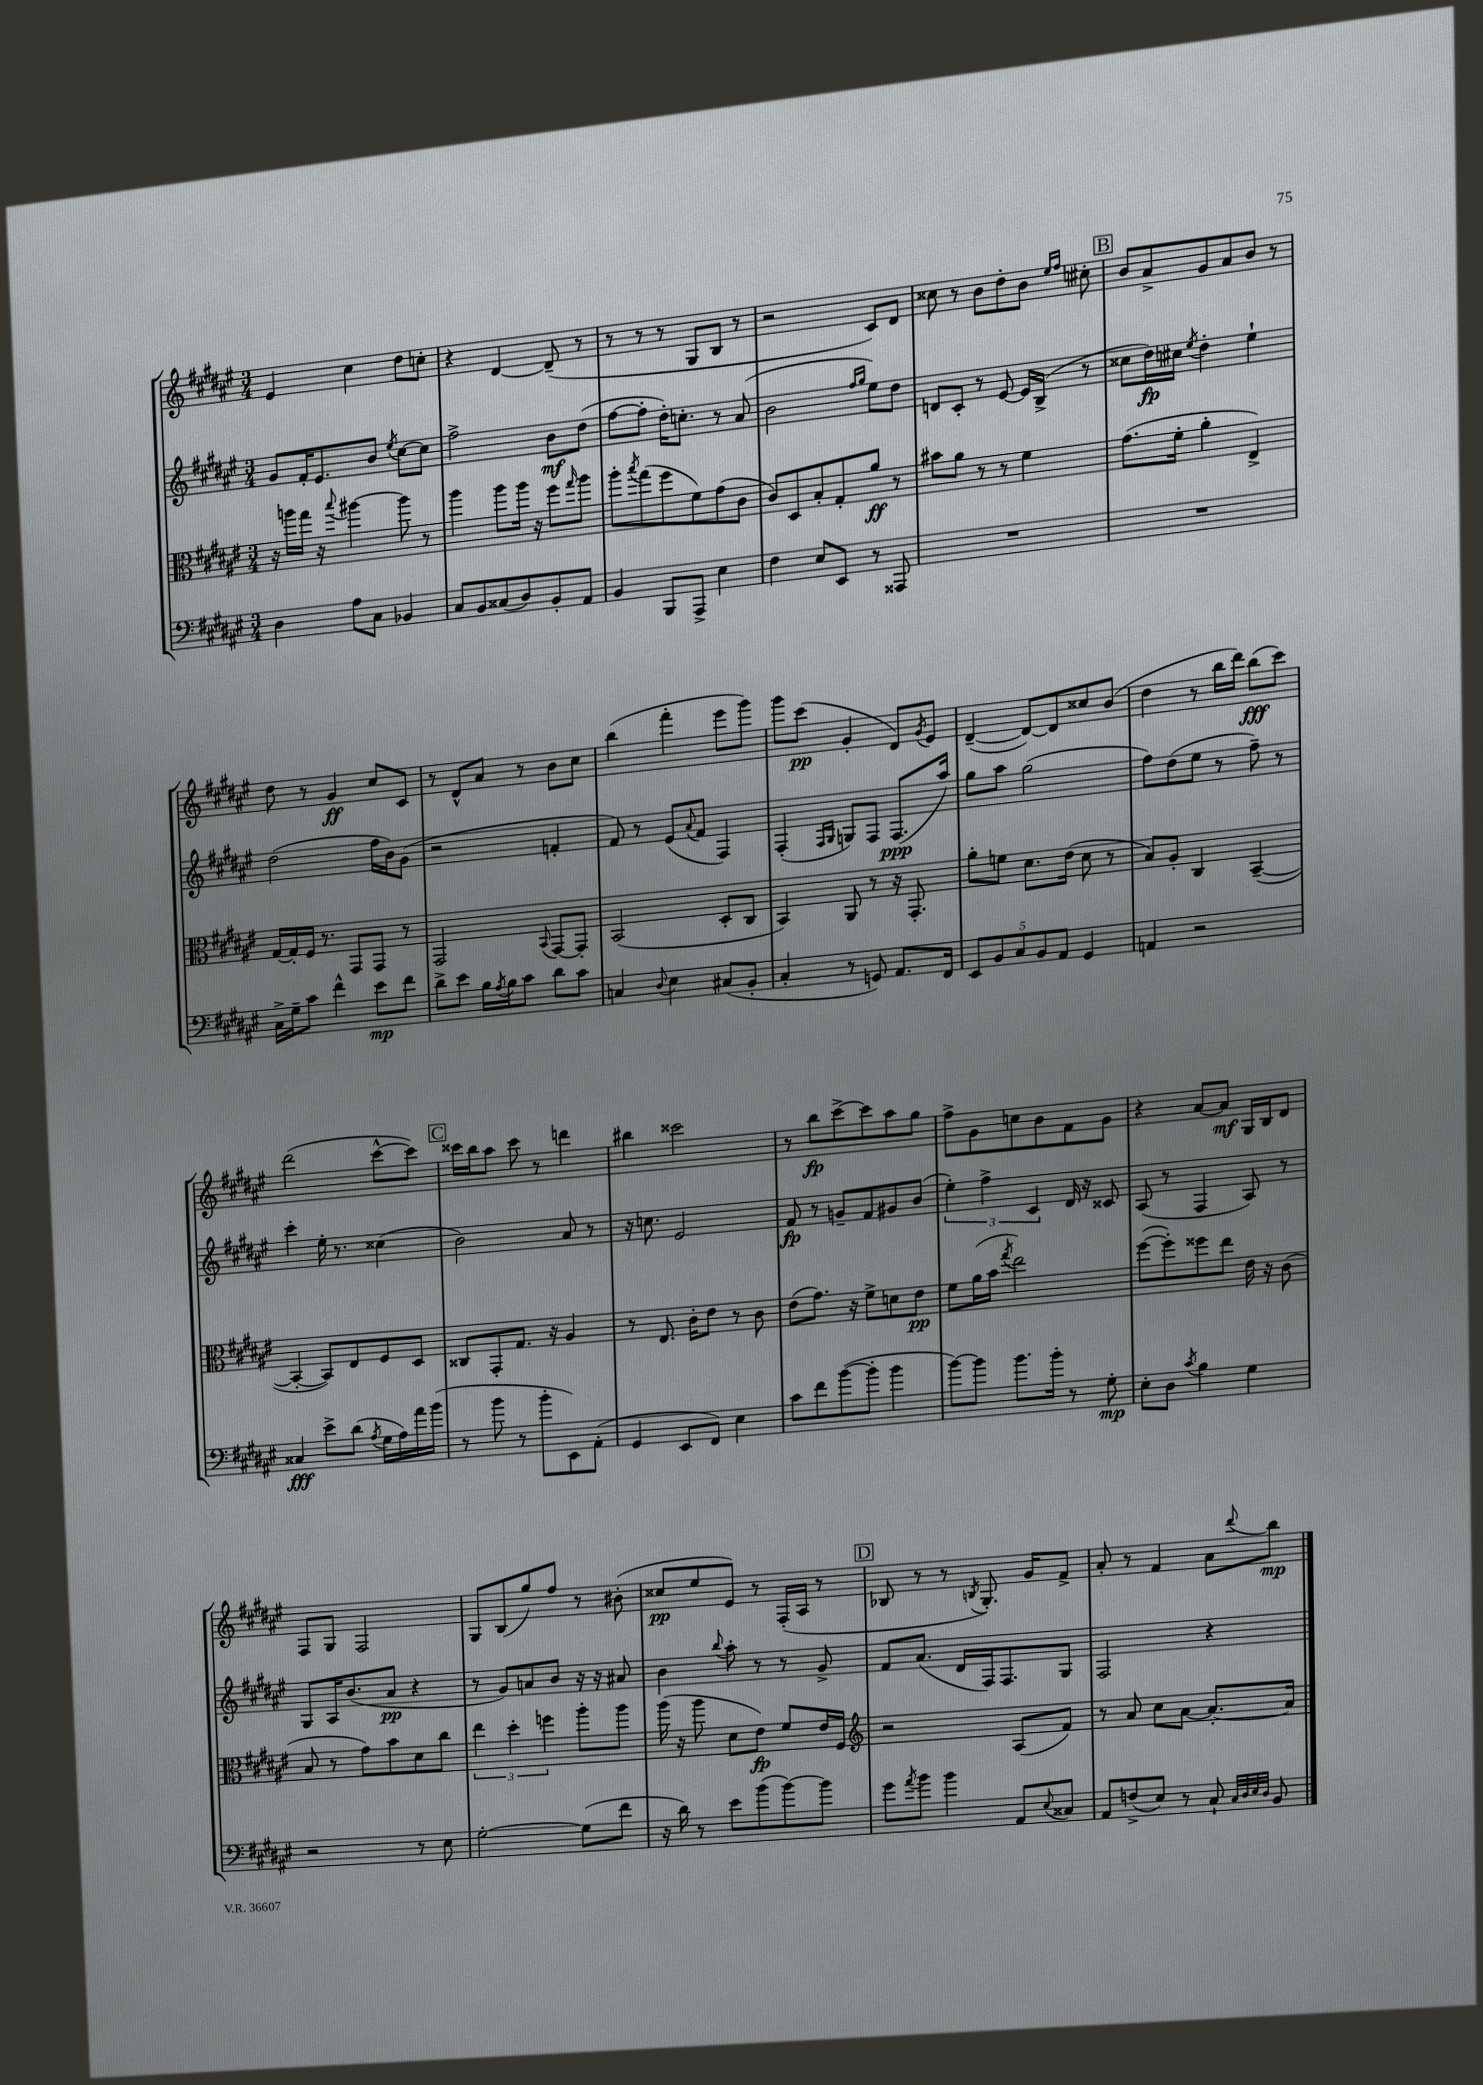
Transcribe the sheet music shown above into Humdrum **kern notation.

**kern	**kern	**kern	**kern
*staff4	*staff3	*staff2	*staff1
*clefF4	*clefC3	*clefG2	*clefG2
*k[f#c#g#d#a#e#]	*k[f#c#g#d#a#e#]	*k[f#c#g#d#a#e#]	*k[f#c#g#d#a#e#]
*M3/4	*M3/4	*M3/4	*M3/4
4D#	16r	8g#	4e#
.	16aa	.	.
.	16gg#	16f#'	.
.	16r	8.e#	.
.	8qqbb	.	.
8A#	[4aa#	.	4cc#
8C#	.	8b	.
.	.	8qee#	.
4BB-	8aa#]	[8cc#	8dd#
.	8r	8cc#]	8cc'
=	=	=	=
8C#	4aa#	2ff#^	4r
8BB	.	.	.
(8C##	8aa#	.	[4d#
8D#)	16aa#	.	.
.	16r	.	.
8BB'	8ff#	8b	(8d#~]
.	16qqgg#	.	.
8AA#	8aa#	(8dd#	8r
=	=	=	=
4BB	8aa#'	[8ff#	8r
.	8qbb	.	.
.	(8gg#	8ff#']	8r
8BBB	8ff#	16dd#')	8r
.	.	8.cc'	.
8AAA#^	8f#)	.	8G#
4E#	(8g#	8r	8B
.	8c#	(8a#	8r
=	=	=	=
4F#	8c#)	2b	2r
.	8D#	.	.
8E#	8B'	.	.
8EE#	8G#'	.	.
.	.	16qqff#	.
.	.	16qqgg#	.
8r	8a#	8ee#)	8c#)
8AAA##	8r	8dd#	8d#
=	=	=	=
2.r	8b#	8d	8cc##
.	8a#	8c#'	8r
.	8r	8r	8b
.	8r	[8e#	8dd#'
.	4f#	16e#]	8b
.	.	(16B^	.
.	.	.	16qqee#
.	.	.	16qqff#
.	.	8r	8cc#'
=	=	=	=
2.r	(8.g#	8cc##	8b
.	.	16dd#)	8a#^
.	16f#'	16cc#	.
.	.	8qee#	.
.	4a#'	4dd#'	8g#
.	.	.	8a#
.	4E#^)	4ee#`	8b
.	.	.	8r
=	=	=	=
16C#^	[16G#	(2dd#	8dd#
16G#~	16G#']	.	.
8c#	16F#	.	8r
.	8.r	.	.
4f#^^	.	.	4g#
.	8GG#	.	.
8e#	8GG#	16ff#	8cc#
.	.	16b)	.
8f#	8r	(8g#	8c#
=	=	=	=
8d#^	2GG#	2r	8r
8e#	.	.	8d#^^
16B	.	.	8a#
8qA#	.	.	.
16B	.	.	.
8c#	.	.	8r
.	8qqBB	.	.
8d#	[8GG#	4f'	8b
8c#	8GG#']	.	8cc#
=	=	=	=
4C	(2BB	8f#)	(4bb
.	.	8r	.
8qqD#	.	.	.
4E#	.	(8e#	4fff#'
.	.	8qqa#	.
.	.	8f#	.
(8C#	8D#'	4F#)	8eee#
8BB'	8C#	.	8ggg#)
=	=	=	=
4C#'	4BB)	(4F#'	8ggg#
.	.	.	(8ccc#
.	.	16qqF#	.
.	.	16qqG#	.
8r	8AA#	8G)	4g#'
8GG)	8r	8F#	.
8.AA#	16r	(8.F#	8d#)
.	8.GG#'	.	.
.	.	.	8qg#
.	.	.	8e#
16FF#	.	16aa#)	.
=	=	=	=
10EE#	8a#'	8gg#	([4d#~
10BB	.	.	.
.	8f	8aa#	.
10C#	.	.	.
.	8.d#	(2gg#	8d#_)
10BB	.	.	.
.	.	.	8d#]
10AA#	.	.	.
.	(16e#	.	.
4GG#	8d#	.	8cc##
.	8r	.	(8b
=	=	=	=
4AA	8B)	8ff#)	4dd#
.	8A#'	(8dd#	.
2r	4C#	8ee#	8r
.	.	8r	16bb
.	.	.	16ddd#)
.	([4BB~	8ff#~)	(8bb
.	.	8r	8ccc#)
=	=	=	=
4C##	4BB'_	4ccc#'	(2ddd#
8e#^	8BB])	16ee#'	.
.	.	8.r	.
(8d#	8E#	.	.
8qA#	.	.	.
16G#	8F#	(4cc##	[8ccc#^^
16A#)	.	.	.
16a#	8D#	.	8ccc#])
(16b	.	.	.
=	=	=	=
8r	8C##	2b)	16ccc##
.	.	.	16bb
8b	8GG#'	.	8aa#
8r	8.G#	.	8ccc##
8b'	.	.	8r
.	16r	.	.
8EE#)	4A#	8a#	4ddd
(8AA#'	.	8r	.
=	=	=	=
4GG#	8r	16r	4bb#
.	.	8.cc	.
.	8.E#	.	.
8EE#	.	2e#	2ccc##
.	16c#'	.	.
8FF#)	8e#	.	.
4E#	8r	.	.
.	8c#	.	.
=	=	=	=
8c#	(8e#	8f#	8r
8f#	8.g#)	8r	8bb
([8b	.	8g~	[8ccc#^
.	16r	.	.
8b']	8f#^	8f#	8ccc#]
4b	8d	8g#	8aa#
.	8e#	(8b	8gg#
=	=	=	=
[8b)	8f#	6ee#')	8ff#^
8b]	(16a#	.	8g#
.	.	6ff#^	.
.	16b	.	.
.	8qgg#	.	.
8.b	2ee#)	.	8cc
.	.	6c#	.
.	.	.	8b
16b'	.	.	.
8r	.	16d#	8f#
.	.	16r	.
8G#'	.	8c##	8g#
=	=	=	=
8E#'	([8ff#	(8A#	4r
8D#	8ff#'])	8r	.
8qc#	.	.	.
4B	8ff##	4F#	[8a#
.	8ee#	.	8a#]
4G#	16e#	8A#)	16G#
.	16r	.	16B
.	(8c#	8r	8d#
=	=	=	=
2r	8B	8G#	8F#
.	8r	16A#	8G#
.	.	(8.b	.
.	8g#)	.	2F#
.	8b	8a#	.
8r	8d#	4r	.
8E#	8cc#	.	.
=	=	=	=
[2G#'	6ee#	8r	8G#
.	.	8g#)	(8B
.	6dd#'	.	.
.	.	8a	8gg#)
.	6ff	.	.
.	.	8b	8ff#
(8G#]	8aa#'	16r	8r
.	.	16r	.
8f#	8aa#	8a#	(8b#'
=	=	=	=
16r	(16aa#	4b	8cc##
16d#)	16r	.	.
8r	8aa#	.	8ee#
.	.	8qqbb	.
8e#	8d#	8aa#'	8e#)
(8b	8e#)	8r	8r
[8b)	8f#	8r	(16F#'
.	.	.	16A#
8b]	16e#	8g#^	8r
.	16F#	.	.
=	=	=	=
*	*clefG2	*	*
8g#	2r	8f#	8B-
8qa#	.	.	.
8b	.	(8.a#	8r
4b	.	.	8r
.	.	16d#	.
.	.	.	8qB
.	.	16F#)	8.G#')
.	.	8.F#	.
8AA#	(8A#	.	.
.	.	.	16g#
8qqE#	.	.	.
8C##	8f#)	8G#	8f#^
=	=	=	=
8AA#	8r	2F#	8a#'
(8F^	8a#	.	8r
8E#)	8cc#	.	4f#
8r	[8a#	.	.
8C#`	8.a#'_	4r	8a#
32qqC#	.	.	.
32qqD#	.	.	.
32qqE#	.	.	.
32qqD#	.	.	8qqddd#
8BB	.	.	8bb
.	16a#]	.	.
==	==	==	==
*-	*-	*-	*-
